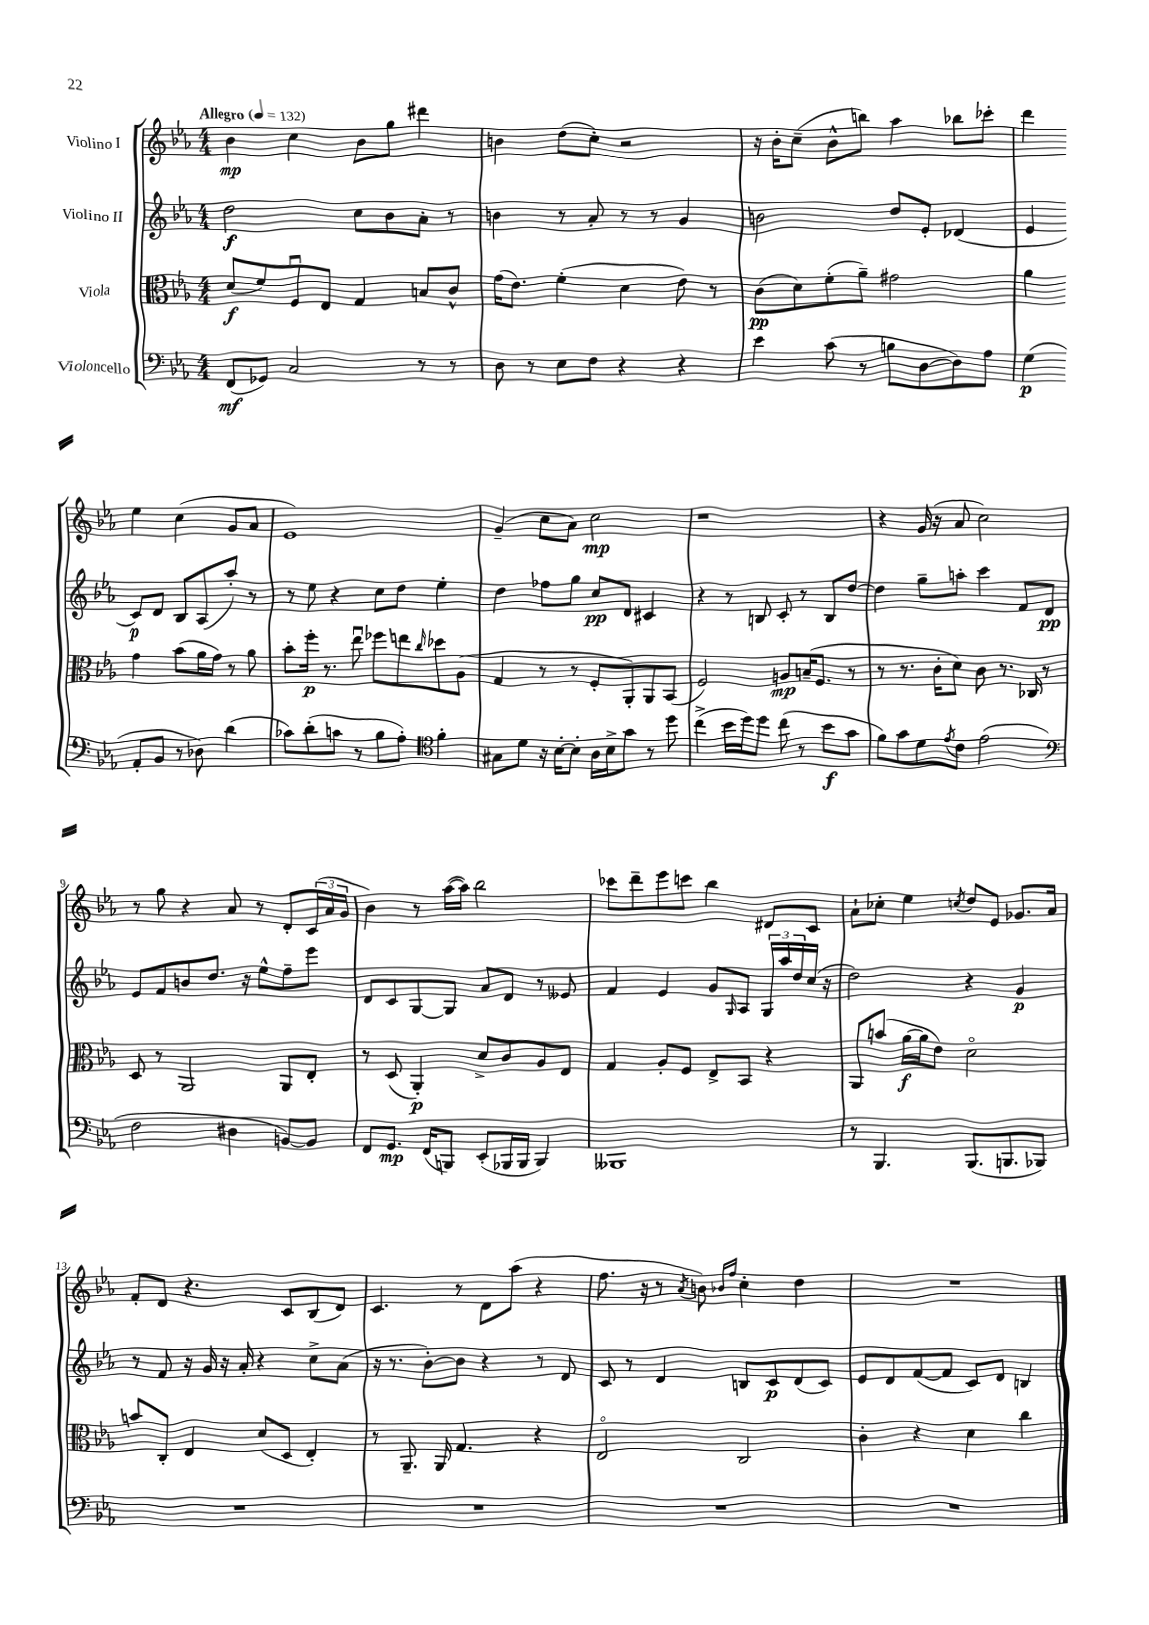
<<
\new StaffGroup <<
\new Staff = "s0" \with { instrumentName = "Violino I" } {
    \clef treble \key ees \major \numericTimeSignature \time 4/4 \tempo "Allegro" 4 = 132
    bes'4\mp c''4 bes'8 g''8 dis'''4 |
    b'4 d''8( c''8-.) r2 |
    r16 bes'16-. c''8--( bes'8-^ b''8) aes''4 bes''8 ces'''8-. |
    d'''4 ees''4 c''4( g'8 aes'8 |
    ees'1) |
    g'4--( c''8 aes'8) c''2\mp |
    r1 |
    r4 g'16( r16 aes'8 c''2) |
    r8 g''8 r4 aes'8 r8 d'8-. \tuplet 3/2 { c'16( aes'16 g'16 } |
    bes'4) r8 aes''16~( aes''16) bes''2 |
    ces'''8 d'''8-- ees'''8 c'''8 bes''4 dis'8 c'8 |
    aes'8-! ces''8-. ees''4 \acciaccatura { c''8 } d''8 ees'8 ges'8. aes'16 |
    f'8-. d'8 r4. c'8 bes8( d'8) |
    c'4. r8 d'8 aes''8( r4 |
    f''8. r16 r8 \acciaccatura { aes'8 } b'8) \grace { bes'16 f''16 } c''4-. d''4 |
    R1 \bar "|." |
}
\new Staff = "s1" \with { instrumentName = "Violino II" } {
    \clef treble \key ees \major \numericTimeSignature \time 4/4
    d''2\f c''8 bes'8 aes'8-. r8 |
    b'4 r8 aes'8-. r8 r8 g'4 |
    b'2 d''8 ees'8-. des'4( |
    ees'4 c'8\p) d'8 bes8 aes8( aes''8-.) r8 |
    r8 ees''8 r4 c''8 d''8 ees''4-. |
    d''4 fes''8 g''8 c''8\pp d'8 cis'4 |
    r4 r8 b8 c'8-. r8 b8 d''8~ |
    d''4 g''8-- a''8-. c'''4 f'8 d'8\pp |
    ees'8 f'8 b'8 d''8. r16 ees''8-^ f''8-- ees'''8 |
    d'8 c'8 g8~ g8 aes'8 d'8 r8 eeses'8 |
    f'4 ees'4 g'8 \grace { g16 } aes8 \tuplet 3/2 { g16 aes''16 d''16 } c''16( r16 |
    d''2) r4 g'4\p |
    r8 f'8 r16 g'16 r16 aes'16-. r4 c''8-> aes'8( |
    r16 r8. bes'8~-.) bes'8 r4 r8 d'8 |
    c'8 r8 d'4 b8 c'8\p d'8( c'8) |
    ees'8 d'8 f'8~( f'8 c'8) d'8 b4 \bar "|." |
}
\new Staff = "s2" \with { instrumentName = "Viola" } {
    \clef alto \key ees \major \numericTimeSignature \time 4/4
    d'8\f( f'8) f8\downbow ees8 g4 b8 c'8-^ |
    g'16( ees'8.) f'4-.( d'4 ees'8) r8 |
    c'8\pp( d'8) f'8-.( aes'8--) gis'2 |
    aes'4 g'4 bes'8( aes'16 g'16) r8 aes'8 |
    bes'8-. f''16-.\p r8. ees''8\downbow fes''8 e''8 \grace { c''16 } des''8 aes8( |
    g4 r8 r8 f8-. aes,8-.) aes,8 bes,8( |
    f2) a8\mp b16--( f8. r8 |
    r8 r8. c'16-. d'8) c'8 r8. ces16 r8 |
    d8 r8 aes,2 aes,8 ees8-. |
    r8 d8( aes,4-.\p) d'8-> c'8 aes8 ees8 |
    g4 aes8-. f8 ees8-> bes,8 r4 |
    aes,8 b'8( aes'16~\f aes'16 ees'8) d'2\flageolet |
    b'8 c8-. ees4 d'8( d8 ees4-.) |
    r8 aes,8.-- aes,16 g4. r4 |
    ees2\flageolet c2 |
    c'4-. r4 d'4 c''4 \bar "|." |
}
\new Staff = "s3" \with { instrumentName = "Violoncello" } {
    \clef bass \key ees \major \numericTimeSignature \time 4/4
    f,8\mf( ges,8) c2 r8 r8 |
    d8 r8 ees8 f8 r4 r4 |
    ees'4 c'8( r8 b8 d8~ d8) aes8 |
    g4\p( aes,8-. bes,8 r8 des8) d'4( |
    ces'8) d'8-.( c'8 r8 bes8 aes8-.) \clef tenor f'4-. |
    gis8 d'8 r16 bes16~-. bes8-. aes16 bes16-> g'8 r8 d''8 |
    c''4->( bes'16 d''16) d''8 c''8( r8 bes'8\f g'8 |
    f'8) g'8 d'8 \acciaccatura { ees'8 } c'8 ees'2( |
    \clef bass f2 dis4 b,8~) b,8 |
    f,8 g,8.\mp f,16( b,,8) ees,8-.( bes,,16 bes,,16 bes,,4) |
    beses,,1 |
    r8 bes,,4. bes,,8.( b,,8. bes,,8) |
    R1 |
    R1 |
    R1 |
    R1 \bar "|." |
}
>>
>>
